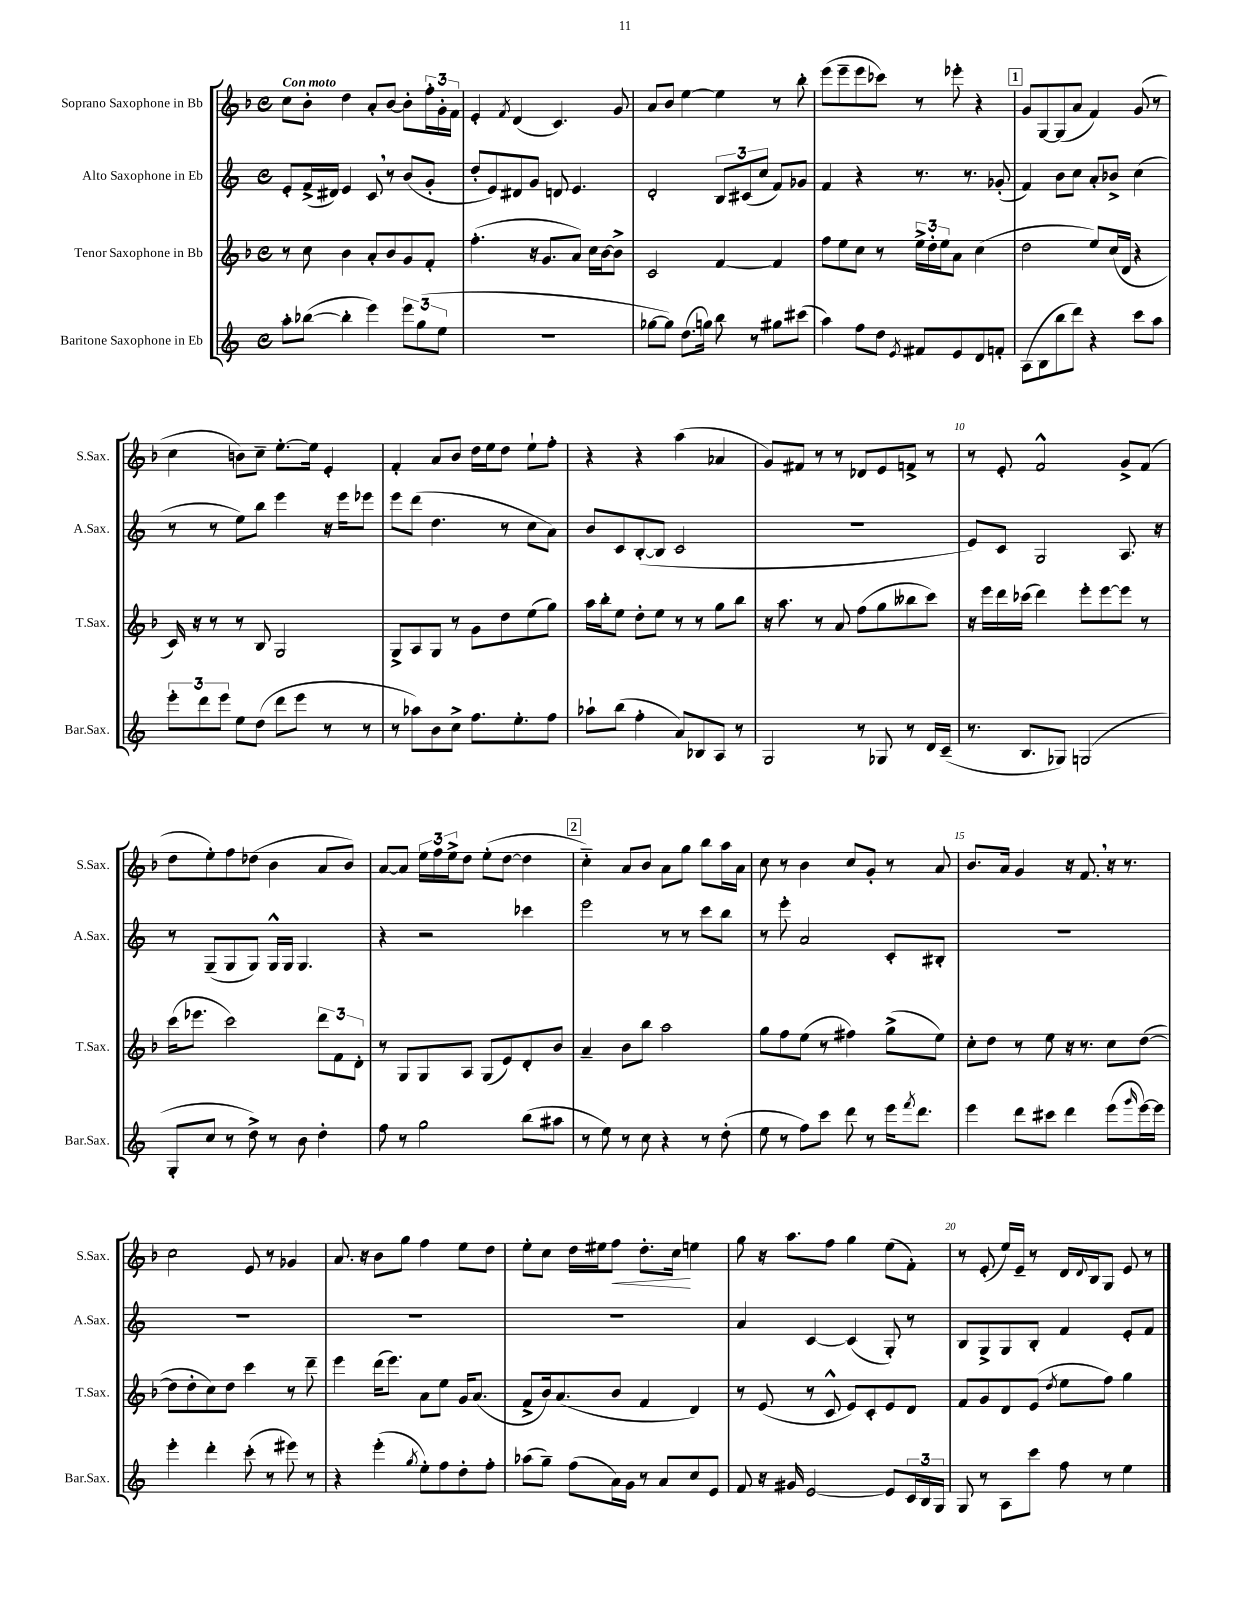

**kern	**kern	**kern	**kern	**dynam
*part4	*part3	*part2	*part1	*part1
*staff4	*staff3	*staff2	*staff1	*staff1
*I"Baritone Saxophone in Eb	*I"Tenor Saxophone in Bb	*I"Alto Saxophone in Eb	*I"Soprano Saxophone in Bb	*
*I'Bar.Sax.	*I'T.Sax.	*I'A.Sax.	*I'S.Sax.	*
*clefG2	*clefG2	*clefG2	*clefG2	*
*k[]	*k[b-]	*k[]	*k[b-]	*
*M4/4	*M4/4	*M4/4	*M4/4	*
*met(c)	*met(c)	*met(c)	*met(c)	*
=1	=1	=1	=1	=1
!	!	!	!LO:TX:a:B:t=Con moto	!
8aa'\L	8r	8e'/L	8cc\L	.
([8bb-X\J	8cc\	(16f^/L	8b-'\J	.
.	.	16d#X/JJ)	.	.
4bb-'\]	4b-\	4e/	4dd\	.
4eee\)	8a'/L	8c,/	8a'/L	.
.	8b-/	8r	[8b-/J	.
12eee\L	8g/	(8b/L	8b-'\L]	.
(12gg\	.	.	.	.
.	8f'/J	8g'/J	24ff'\L	.
12ee\J	.	.	24g'\	.
.	.	.	24f\JJ	.
=2	=2	=2	=2	=2
1r	(4.ff'\	8dd'/L	4e'/	.
.	.	8e/)	.	.
.	.	.	8qf/	.
.	.	8d#X/	(4d/	.
.	16r	8g/J	.	.
.	8.g/L	.	.	.
.	.	8dn/	4.c/)	.
.	8a/J)	4.e/	.	.
.	16cc\LL	.	.	.
.	[16b-\J	.	.	.
.	8b-^\J]	.	8g/	.
=3	=3	=3	=3	=3
[8gg-X\L	2c/	2d'/	8a/L	.
8gg-\J])	.	.	8b-/J	.
(8.dd\L	.	.	[4ee\	.
16ggn\Jk)	.	.	.	.
8bb\	[4f/	12B/L	4ee\]	.
.	.	(12c#X/	.	.
8r	.	.	.	.
.	.	12cc/J	.	.
8gg#X\L	4f/]	8f/L)	8r	.
(8ccc#X\J	.	8g-X/J	8bb-'\	.
=4	=4	=4	=4	=4
4aa\)	8ff\L	4f/	(8eee\L	.
.	8ee\	.	8eee~\	.
8ff\L	8cc\J	4r	8eee\	.
8dd\J	8r	.	8ccc-X\J)	.
8qe/	.	.	.	.
8f#X/L	24ee^\LL	8.r	8r	.
.	24dd'\	.	.	.
.	24ee\J	.	.	.
8e/	8a\J	.	8eee-X'\	.
.	.	8.r	.	.
8d/	(4cc\	.	4r	.
8fn'/J	.	(8g-X'/	.	.
!!LO:REH:place=s1:t=1
=5	=5	=5	=5	=5
(8A\L	2dd\	4f/)	8g/L	.
8B\	.	.	[8G/	.
8bb\	.	8b\L	(8G/]	.
8ddd\J)	.	8cc\J	8a/J	.
4r	8ee/L)	8a'/L	4f/)	.
.	(16cc/L	8b-X^/J	.	.
.	16d/JJ	.	.	.
8ccc\L	4r	(4cc\	(8g/	.
8aa\J	.	.	8r	.
!!LO:LB:g=z
=6	=6	=6	=6	=6
12eee'\L	16c/)	8r	4cc\	.
.	16r	.	.	.
12ddd\	.	.	.	.
.	8r	8r	.	.
12eee\J	.	.	.	.
8ee\L	8r	8ee\L)	8bn\L)	.
(8dd\J	8B-/	8bb\J	8cc~\J	.
8ddd\L	2G/	4eee\	[8.ee'\L	.
8eee\J	.	.	.	.
.	.	.	16ee\Jk]	.
8r	.	16r	4e'/	.
.	.	16eee\KL	.	.
8r	.	8eee-X\J	.	.
=7	=7	=7	=7	=7
8r	8G^/L	8eee\L	4f'/	.
8aa-X\L)	8A/	(8ddd\J	.	.
8b\	8G/J	4.dd\	8a/L	.
8cc^\J	8r	.	8b-/J	.
8.ff\L	8g\L	.	16dd\LL	.
.	.	.	16ee\J	.
.	8dd\	8r	8dd\J	.
8.ee'\	.	.	.	.
.	(8ee\	8cc\L	8ee`\L	.
8ff\J	8gg\J)	8a\J)	8ff'\J	.
=8	=8	=8	=8	=8
8aa-X`\L	16aa\LL	8b/L	4r	.
.	16bb-'\J	.	.	.
(8bb\J	8ee\J	8c/	.	.
4ff'\	8dd'\L	([8B'/	4r	.
.	8ee\J	8B/J]	.	.
8a/L)	8r	2c/	(4aa\	.
8B-X/	8r	.	.	.
8A/J	8gg\L	.	4a-X/	.
8r	8bb-\J	.	.	.
=9	=9	=9	=9	=9
2G/	16r	1r	8g/L)	.
.	8.aa\	.	.	.
.	.	.	8f#X/J	.
.	8r	.	8r	.
.	8a/	.	8r	.
8r	(8ff\L	.	8d-X/L	.
8G-X/	8gg\	.	8e/	.
8r	8bb--X\	.	8fn^/J	.
16d/LL	8ccc\J)	.	8r	.
(16c~/JJ	.	.	.	.
=10	=10	=10	=10	=10
8.r	16r	8e/L)	8r	.
.	16eee\LL	.	.	.
.	16ddd\	8c/J	8e'/	.
8.B/L	(16ccc-X\JJ	.	.	.
.	4ddd\)	2G/	2f^^/	.
8G-X/J)	.	.	.	.
(2Gn/	8eee'\L	.	.	.
.	[8eee\	.	.	.
.	8eee\J]	8.A/	8g^/L	.
.	8r	.	(8f/J	.
.	.	16r	.	.
!!LO:LB:g=z
=11	=11	=11	=11	=11
8G'/L	(16ccc\KL	8r	8dd\L	.
.	8.eee-X\J	.	.	.
8cc/J	.	(8G~/L	8ee'\)	.
8r	2ccc\)	8G/	8ff\	.
8dd^\)	.	8G/J)	(8dd-X\J	.
8r	.	16G^^/LL	4b-\	.
.	.	16G/JJ	.	.
8b\	.	4.G/	.	.
4dd'\	12ddd\L	.	8a/L	.
.	12f\	.	.	.
.	.	.	8b-/J)	.
.	12d'\J	.	.	.
=12	=12	=12	=12	=12
8ff\	8r	4r	[8a/L	.
8r	8G/L	.	8a/J]	.
2gg\	8G/	2r	24ee\LL	.
.	.	.	24ff\	.
.	.	.	24ee^\J	.
.	8A/J	.	8dd\J	.
.	(8G/L	.	(8ee'\L	.
.	8e/)	.	[8dd\J	.
(8bb\L	8d'/	4ccc-X\	4dd\]	.
8aa#X\J	8b-/J	.	.	.
!!LO:REH:place=s1:t=2
=13	=13	=13	=13	=13
8r	4a~/	2eee\	4cc\)	.
8ee\)	.	.	.	.
8r	8b-\L	.	8a/L	.
8cc\	8bb-\J	.	8b-/J	.
4r	2aa\	8r	8a\L	.
.	.	8r	8gg\J	.
8r	.	8ccc\L	8bb-\L	.
(8dd'\	.	8bb\J	16aa\L	.
.	.	.	16a\JJ	.
=14	=14	=14	=14	=14
8ee\	8gg\L	8r	8cc\	.
8r	8ff\	8eee'\	8r	.
8ff\L)	(8ee\J	2a/	4b-\	.
8ccc\J	8r	.	.	.
8ddd\	4ff#X\)	.	8cc/L	.
8r	.	.	8g'/J	.
16eee\KL	(8gg^\L	8c'/L	8r	.
8qfff/	.	.	.	.
8.ddd\J	.	.	.	.
.	8ee\J)	8B#X'/J	8a/	.
=15	=15	=15	=15	=15
4eee\	8cc'\L	1r	8.b-/L	.
.	8dd\J	.	.	.
.	.	.	16a/Jk	.
8ddd\L	8r	.	4g/	.
8ccc#X\J	8ee\	.	.	.
4ddd\	16r	.	16r	.
.	8.r	.	8.f,/	.
(8eee\L	8cc\L	.	16r	.
.	.	.	8.r	.
16qqggg/	.	.	.	.
[16eee\L)	([8dd\J	.	.	.
16eee\JJ]	.	.	.	.
!!LO:LB:g=z
=16	=16	=16	=16	=16
4eee'\	8dd\L]	1r	2cc\	.
.	8dd'\	.	.	.
4ddd'\	8cc\)	.	.	.
.	8dd\J	.	.	.
(8ccc'\	4ccc\	.	8e/	.
8r	.	.	8r	.
8eee#X\)	8r	.	4g-X/	.
8r	8ddd~\	.	.	.
=17	=17	=17	=17	=17
4r	4eee\	1r	8.a/	.
.	.	.	16r	.
(4eee'\	(16ddd\KL	.	8b-\L	.
.	8.eee\J)	.	.	.
.	.	.	8gg\J	.
8qgg/	.	.	.	.
8ee'\L)	8a\L	.	4ff\	.
8ff\	8ee\J	.	.	.
8dd'\	16g/KL	.	8ee\L	.
.	(8.a/J	.	.	.
8ff'\J	.	.	8dd\J	.
=18	=18	=18	=18	=18
(8aa-X\L	8f^/L	1r	8ee'\L	.
8gg~\J)	16b-/k)	.	8cc\J	.
.	(8.a/	.	.	.
(8ff\L	.	.	16dd\LL	.
.	.	.	16ee#X\J	.
!	!	!	!	!LO:HP:b
16a\L)	8b-/J	.	8ff\J	<
16g\JJ	.	.	.	.
8r	4f/	.	8.dd'\L	.
8a/L	.	.	.	.
.	.	.	16cc\Jk	.
8cc/	4d/)	.	4een\	[
8e/J	.	.	.	.
=19	=19	=19	=19	=19
8f/	8r	4a/	8gg\	.
16r	(8e/	.	16r	.
16g#X/	.	.	8.aa\L	.
[2e/	8r	[4c/	.	.
.	8c^^/	.	8ff\J	.
.	8e/L)	(4c/]	4gg\	.
.	8c'/	.	.	.
8e/L]	8e/	8G'/)	(8ee\L	.
24c/L	8d/J	8r	8f'\J)	.
24B/	.	.	.	.
24G/JJ	.	.	.	.
=20	=20	=20	=20	=20
8G/	8f/L	8B/L	8r	.
8r	8g/	8G^/	(8e'/	.
8A\L	8d/	8G/	16ee/LL)	.
.	.	.	16e~/JJ	.
8ccc\J	(8e/J	8B'/J	8r	.
.	8qdd/	.	.	.
8ff\	8ee\L	4f/	16d/LL	.
.	.	.	8qqd/	.
.	.	.	16B-/J	.
8r	8ff\J)	.	8G/J	.
4ee\	4gg\	8e'/L	8e/	.
.	.	8f/J	8r	.
==	==	==	==	==
*-	*-	*-	*-	*-
